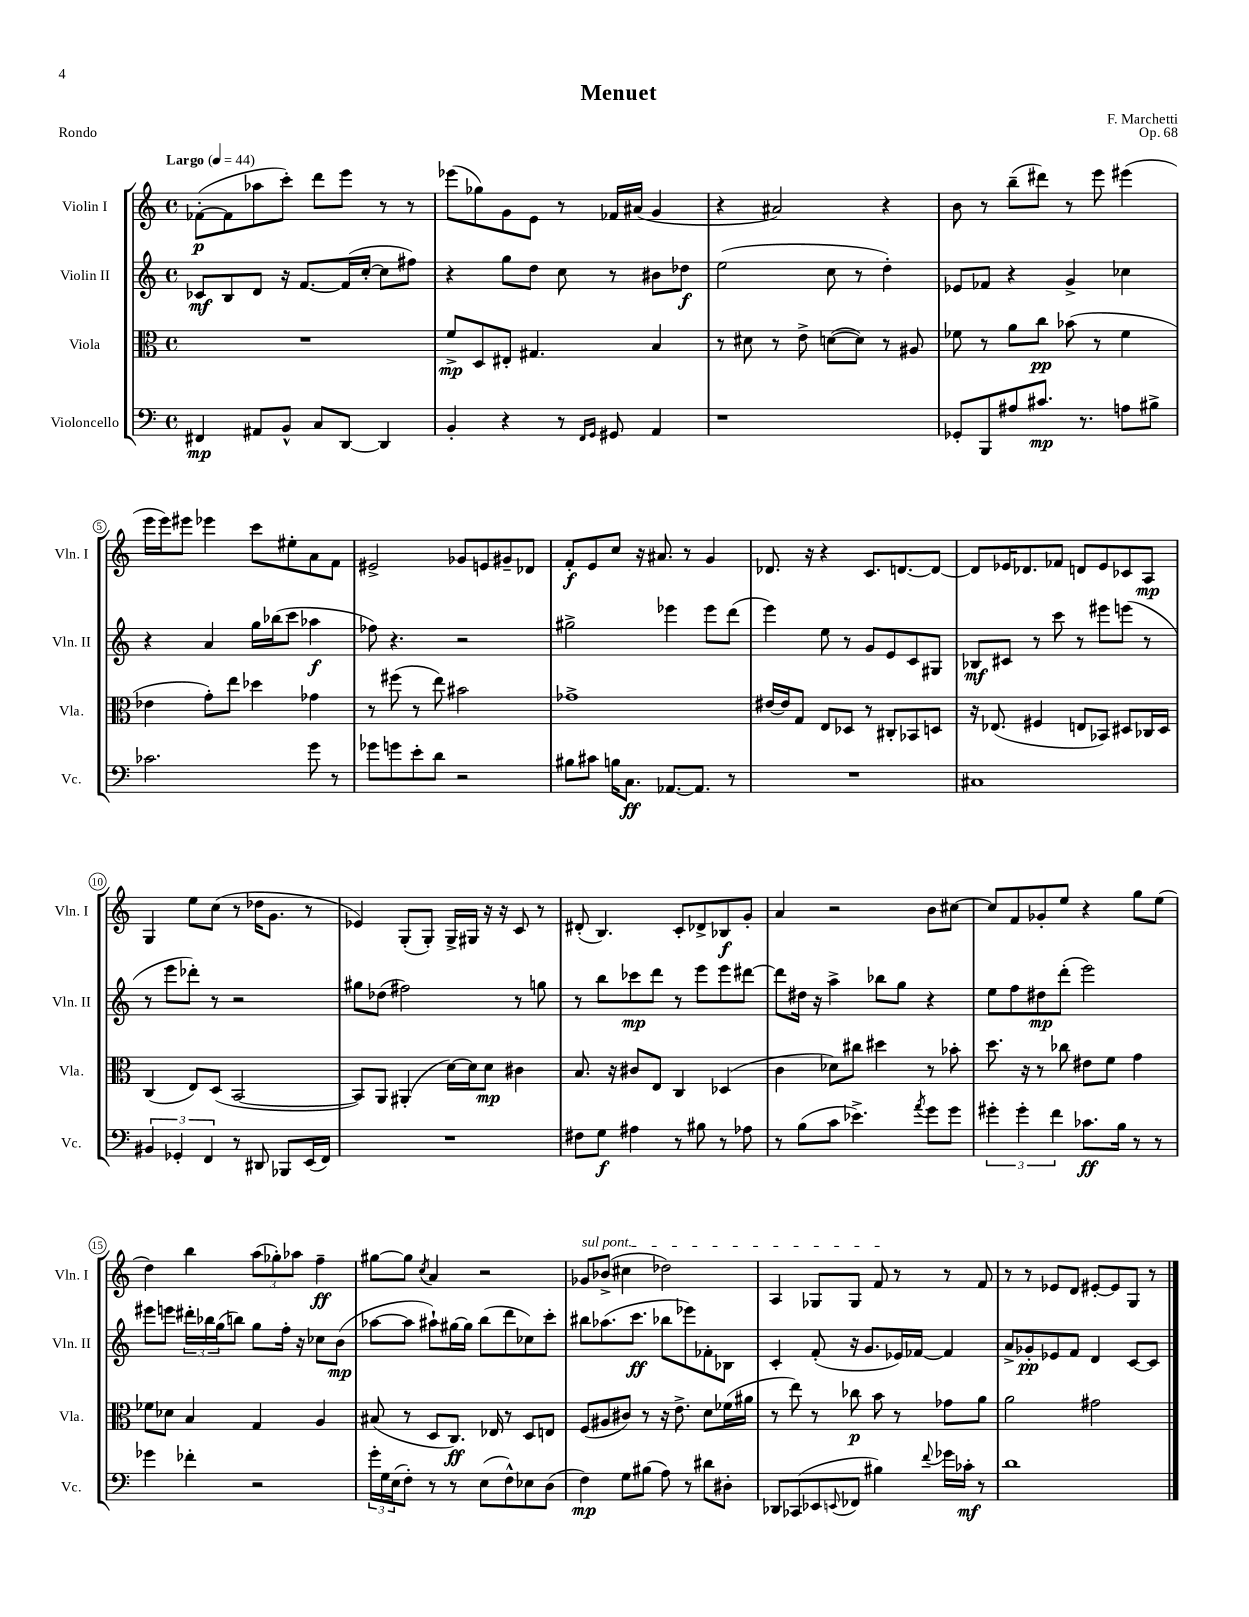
\header { title = "Menuet" composer = "F. Marchetti" opus = "Op. 68" piece = "Rondo" }
<<
\new StaffGroup <<
\new Staff = "s0" \with { instrumentName = "Violin I" shortInstrumentName = "Vln. I" } {
    \clef treble \key c \major \defaultTimeSignature \time 4/4 \tempo "Largo" 4 = 44
    fes'8~-.\p( fes'8 aes''8 c'''8-.) d'''8 e'''8 r8 r8 |
    ees'''8( ges''8) g'8 e'8 r8 fes'16 ais'16( g'4 |
    r4 ais'2) r4 |
    b'8 r8 b''8--( dis'''8) r8 e'''8 eis'''4( |
    e'''16 e'''16) eis'''8 ees'''4 c'''8 eis''8-. a'8 f'8 |
    eis'2-> ges'8 e'8 gis'8-- des'8 |
    f'8-.\f e'8 c''8 r16 ais'8. r8 g'4 |
    des'8. r16 r4 c'8. d'8.~ d'8~ |
    d'8 ees'16 des'8. fes'8 d'8 ees'8 ces'8 a8\mp |
    g4 e''8 c''8( r8 des''16 g'8. r8 |
    ees'4) g8-.( g8-.) g16-> gis16 r16 r16 c'8 r8 |
    dis'8-.( b4.) c'8-. des'8-> bes8\f g'8-. |
    a'4 r2 b'8 cis''8~ |
    cis''8 f'8 ges'8-. e''8 r4 g''8 e''8( |
    d''4) b''4 \tuplet 3/2 { a''8( ges''8-.) aes''8 } f''4--\ff |
    gis''8~ gis''8 \acciaccatura { c''8 } a'4 r2 |
    \once \override TextSpanner.bound-details.left.text = \markup { \italic "sul pont." } ges'8\startTextSpan bes'8->( cis''4 des''2) |
    a4 ges8 ges8 f'8\stopTextSpan r8 r8 f'8 |
    r8 r8 ees'8 d'8 eis'8~-. eis'8 g8 r8 \bar "|." |
}
\new Staff = "s1" \with { instrumentName = "Violin II" shortInstrumentName = "Vln. II" } {
    \clef treble \key c \major \defaultTimeSignature \time 4/4
    ces'8\mf b8 d'8 r16 f'8.~ f'16( c''16~-. c''8 fis''8) |
    r4 g''8 d''8 c''8 r8 bis'8 des''8\f |
    e''2( c''8 r8 d''4-.) |
    ees'8 fes'8 r4 g'4-> ces''4 |
    r4 a'4 g''16 bes''16( c'''8 aes''4\f |
    fes''8) r4. r2 |
    gis''2-> ees'''4 ees'''8 d'''8( |
    e'''4) e''8 r8 g'8 e'8 c'8 gis8 |
    bes8\mf cis'8 r8 c'''8 r8 eis'''8 e'''8( r8 |
    r8 e'''8 des'''8-.) r8 r2 |
    gis''8 des''8( fis''2) r8 g''8 |
    r8 b''8 ces'''8\mp d'''8 r8 e'''8 e'''8 dis'''8~ |
    dis'''8 dis''16 r16 a''4-> bes''8 g''8 r4 |
    e''8 f''8 dis''8\mp d'''8-.( e'''2) |
    eis'''8 e'''8 \tuplet 3/2 { dis'''16-. bes''16 g''16( } b''8) g''8 f''16-. r16 ces''8 b'8\mp( |
    aes''8~ aes''8 ais''8-!) gis''16~ gis''16 b''8( d'''8 ces''8) c'''8-. |
    bis''8 aes''8.( c'''8.\ff bes''8 ees'''8) fes'8-. bes8 |
    c'4-. f'8-.( r16 g'8. ees'16) fes'16~ fes'4 |
    a'8-> ges'8-.\pp ees'8 f'8 d'4 c'8~ c'8 \bar "|." |
}
\new Staff = "s2" \with { instrumentName = "Viola" shortInstrumentName = "Vla." } {
    \clef alto \key c \major \defaultTimeSignature \time 4/4
    R1 |
    f'8->\mp d8 eis8-. gis4. b4 |
    r8 dis'8 r8 e'8-> d'8~( d'8) r8 ais8 |
    fes'8 r8 a'8 c''8\pp bes'8( r8 fes'4 |
    ees'4 g'8-.) e''8 des''4 ges'4 |
    r8 fis''8( r8 e''8) bis'2 |
    ges'1-> |
    eis'16~ eis'16 g8 e8 des8 r8 cis8-. bes,8 d8 |
    r16 ees8.( fis4 e8 bes,8) dis8 ces16 dis16 |
    c4( e8) d8( b,2~ |
    b,8) a,8 ais,4-.( d'16~) d'16 d'8\mp cis'4 |
    b8. r16 cis'8 e8 c4 des4( |
    c'4 des'8) cis''8 dis''4 r8 bes'8-. |
    d''8. r16 r8 ces''8 eis'8 f'8 g'4 |
    fes'8 des'8 b4 g4 a4 |
    bis8( r8 d8 c8.\ff) ees16 r8 d8 e8 |
    f8( ais8 cis'8) r8 r16 e'8.-> d'8 fes'16( ais'16 |
    r8 e''8) r8 ces''8\p b'8 r8 ges'8 a'8 |
    a'2 gis'2 \bar "|." |
}
\new Staff = "s3" \with { instrumentName = "Violoncello" shortInstrumentName = "Vc." } {
    \clef bass \key c \major \defaultTimeSignature \time 4/4
    fis,4\mp ais,8 b,8-^ c8 d,8~ d,4 |
    b,4-. r4 r8 \grace { f,16 g,16 } gis,8 a,4 |
    r1 |
    ges,8-. b,,8 ais8 cis'8.\mp r8. a8 bis8-> |
    ces'2. g'8 r8 |
    ges'8 g'8 e'8-. d'8 r2 |
    bis8 cis'8 b16 c8.\ff aes,8.~ aes,8. r8 |
    R1 |
    cis1 |
    \tuplet 3/2 { bis,4 ges,4-. f,4 } r8 dis,8 bes,,8 e,16( f,16) |
    R1 |
    fis8 g8\f ais4 r8 bis8 r8 aes8 |
    r8 b8( c'8 ees'4.->) \acciaccatura { a'8 } g'8 g'8 |
    \tuplet 3/2 { gis'4-. gis'4-. f'4 } ces'8.\ff b16 r8 r8 |
    ges'4 fes'4-. r2 |
    \tuplet 3/2 { g'16-. g16 e16( } f8-.) r8 r8 e8( f8-^) ees8 d8( |
    f4\mp) g8 bis8( a8) r8 dis'8 dis8-. |
    des,8 ces,8( ees,8 \appoggiatura { e,8 } fes,8 bis4) \appoggiatura { f'8 } ges'16 ces'16-.\mf r8 |
    d'1 \bar "|." |
}
>>
>>
\layout { \context { \Score \override BarNumber.stencil = #(make-stencil-circler 0.1 0.3 ly:text-interface::print) } }
